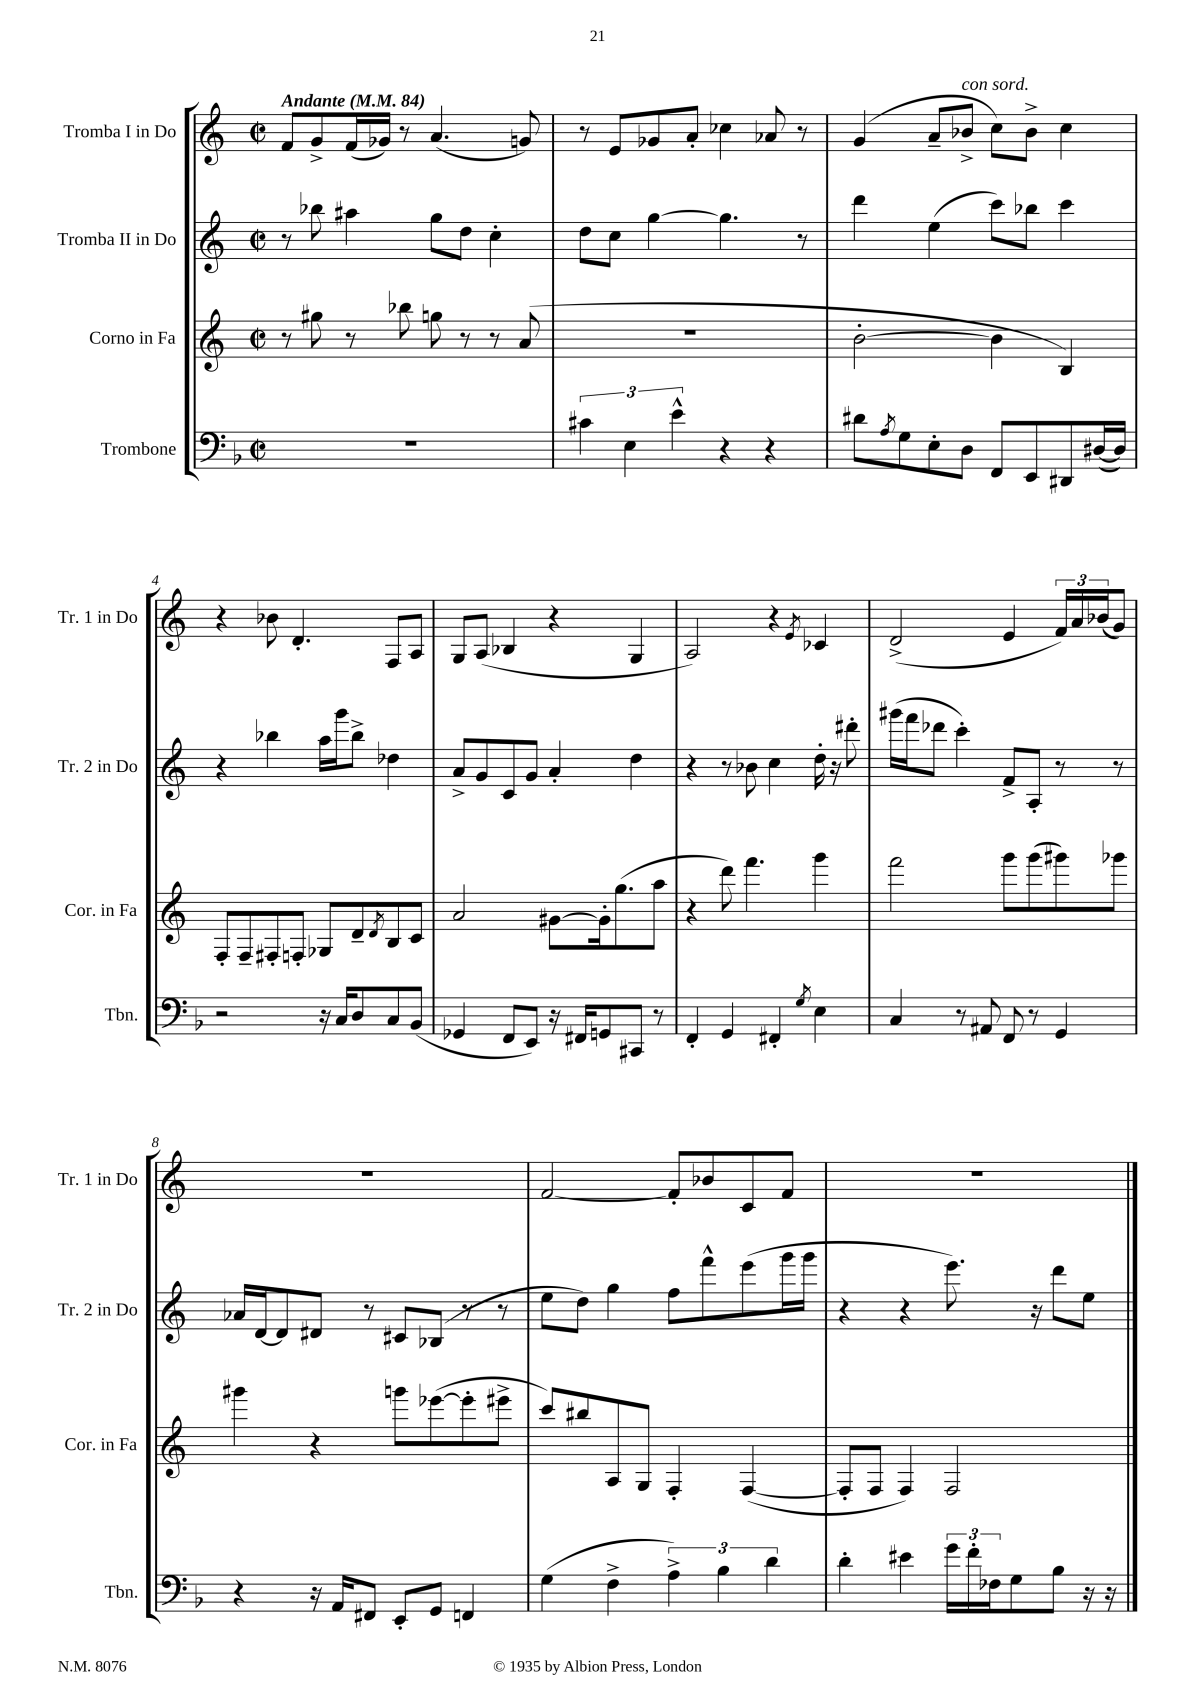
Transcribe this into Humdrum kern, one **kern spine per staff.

**kern	**kern	**kern	**kern
*part4	*part3	*part2	*part1
*staff4	*staff3	*staff2	*staff1
*I"Trombone	*I"Corno in Fa	*I"Tromba II in Do	*I"Tromba I in Do
*I'Tbn.	*I'Cor. in Fa	*I'Tr. 2 in Do	*I'Tr. 1 in Do
*clefF4	*clefG2	*clefG2	*clefG2
*k[b-]	*k[]	*k[]	*k[]
*M2/2	*M2/2	*M2/2	*M2/2
*met(c|)	*met(c|)	*met(c|)	*met(c|)
*MM84	*MM84	*MM84	*MM84
=1	=1	=1	=1
!	!	!	!LO:TX:a:B:t=Andante
1r	8r	8r	8f/L
.	8gg#X\	8bb-X\	8g^/
.	8r	4aa#X\	(16f/L
.	.	.	16g-X/JJ)
.	8bb-X\	.	8r
.	8ggn\	8gg\L	(4.a/
.	8r	8dd\J	.
.	8r	4cc'\	.
.	(8a/	.	8gn/)
=2	=2	=2	=2
6c#X\	1r	8dd\L	8r
.	.	8cc\J	8e/L
6E\	.	.	.
.	.	[4gg\	8g-X/
6e^^\	.	.	.
.	.	.	8a'/J
4r	.	4.gg\]	4cc-X\
4r	.	.	8a-X/
.	.	8r	8r
=3	=3	=3	=3
8d#X\L	[2b'\	4ddd\	(4g/
8qA/	.	.	.
8G\	.	.	.
8E'\	.	(4ee\	8a~/L
!	!	!	!LO:TX:a:i:t=con sord.
8D\J	.	.	8b-X^/J
8FF/L	4b\]	8ccc\L)	8cc\L)
8EE/	.	8bb-X\J	8b-^\J
8DD#X/	4B/)	4ccc\	4cc\
([16D#X/L	.	.	.
16D#/JJ])	.	.	.
!!LO:LB:g=z
=4	=4	=4	=4
2r	8F'/L	4r	4r
.	8F~/	.	.
.	8F#X'/	4bb-X\	8b-X\
.	8Fn'/J	.	4.d'/
16r	8G-X/L	16aa\LL	.
16C/KL	.	16ggg\J	.
8D/	8d~/	8bb-^\J	.
.	8qd/	.	.
8C/	8B/	4dd-X\	8F/L
(8BB-/J	8c/J	.	8A/J
=5	=5	=5	=5
4GG-X/	2a/	8a^/L	8G/L
.	.	8g/	(8A/J
8FF/L	.	8c/	4B-X/
8EE/J)	.	8g/J	.
16r	[8g#X\L	4a'/	4r
16FF#X/KL	.	.	.
8GGn/	16g#'\k]	.	.
.	(8.gg\	.	.
8CC#X/J	.	4dd\	4G/
8r	8aa\J	.	.
=6	=6	=6	=6
4FF'/	4r	4r	2A/)
4GG/	8ddd\)	8r	.
.	4.fff\	8b-X\	.
4FF#X'/	.	4cc\	4r
8qG/	.	.	8qe/
4E\	4ggg\	16dd'\	4c-X/
.	.	16r	.
.	.	8ddd#X'\	.
=7	=7	=7	=7
4C/	2fff\	(16ggg#X\LL	(2d^/
.	.	16fff\J	.
.	.	8ddd-X\J	.
8r	.	4ccc'\)	.
8AA#X/	.	.	.
8FF/	8ggg\L	8f^/L	4e/
8r	(8ggg\	8A'/J	.
4GG/	8ggg#X\)	8r	24f/LL)
.	.	.	24a/
.	.	.	(24b-X/J
.	8ggg-X\J	8r	8g/J)
!!LO:LB:g=z
=8	=8	=8	=8
4r	4ggg#X\	16a-X/LL	1r
.	.	[16d/J	.
.	.	8d/]	.
16r	4r	8d#X/J	.
16AA/KL	.	.	.
8FF#X/J	.	8r	.
8EE'/L	8gggn\L	8c#X/L	.
8GG/J	([8eee-X\	(8B-X/J	.
4FFn/	8eee-'\]	8r	.
.	8eee#X^\J	8r	.
=9	=9	=9	=9
(4G\	8ccc/L)	8ee\L	[2f/
.	8bb#X/	8dd\J)	.
4F^\	8A/	4gg\	.
.	8G/J	.	.
6A^\)	4F'/	8ff\L	8f'/L]
.	.	8fff^^\	8b-X/
6B-\	.	.	.
.	([4F/	(8eee\	8c/
6d\	.	.	.
.	.	16ggg\L	8f/J
.	.	16ggg\JJ	.
=10	=10	=10	=10
4d'\	8F'/L]	4r	1r
.	8F/J	.	.
4e#X\	4F/)	4r	.
24g\LL	2F/	8.eee\)	.
24f'\	.	.	.
24F-X\J	.	.	.
8G\	.	.	.
.	.	16r	.
8B-\J	.	8ddd\L	.
16r	.	8ee\J	.
16r	.	.	.
==	==	==	==
*-	*-	*-	*-
